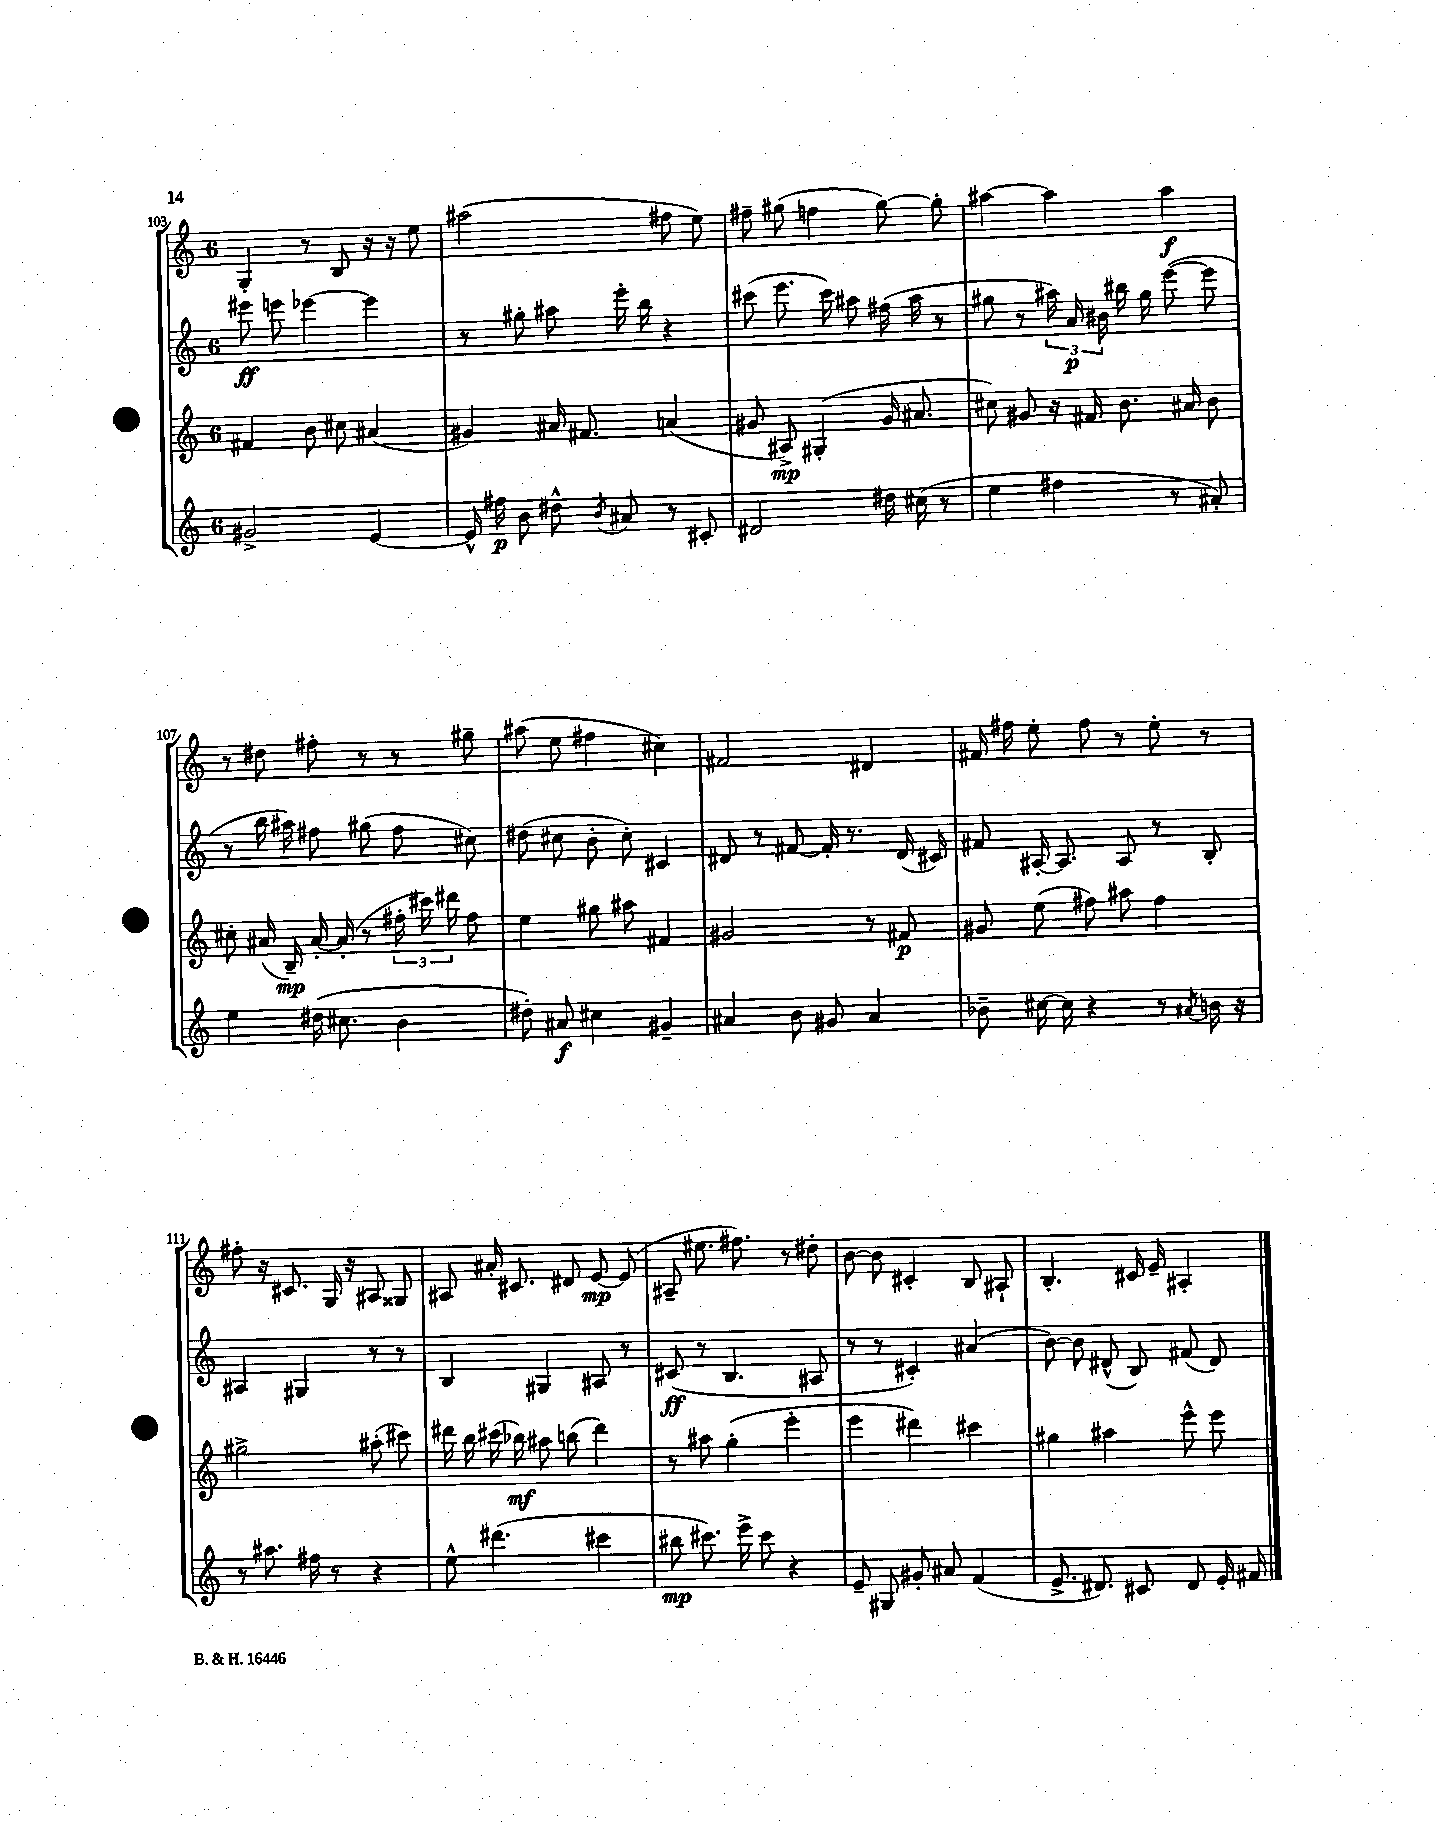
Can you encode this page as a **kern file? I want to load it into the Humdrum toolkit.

**kern	**kern	**kern	**kern
*staff4	*staff3	*staff2	*staff1
*clefG2	*clefG2	*clefG2	*clefG2
*k[]	*k[]	*k[]	*k[]
*M6/8	*M6/8	*M6/8	*M6/8
2g#^	4f#	8eee#	4G'
.	.	8eee	.
.	8b	[4eee-	8r
.	8cc#	.	8B
[4e	(4a#	4eee-]	16r
.	.	.	16r
.	.	.	8ee
=	=	=	=
16e^^]	4g#)	8r	(2aa#
16ff#	.	.	.
8b	.	8gg#'	.
8dd#^^	16a#	8aa#	.
.	8.f#	.	.
8qb	.	.	.
8a#	.	16eee'	.
.	.	16bb	.
8r	(4a	4r	8ff#
8c#'	.	.	8ee)
=	=	=	=
2d#	8g#	(8ccc#	8ff#~
.	8A#^)	8.eee	(8gg#
.	(4G#'	.	4ff
.	.	16ccc#)	.
.	.	8aa#	.
16dd#	16g#	(16ff#	[8gg#)
(16cc#	8.a#	16aa#	.
8r	.	8r	8gg#']
=	=	=	=
4ee	8cc#)	8gg#	[4aa#
.	8g#	8r	.
4ff#	16r	24aa#)	4aa#]
.	.	24a	.
.	16f#	.	.
.	.	24b#	.
.	8.b	16bb#	.
.	.	16gg#	.
8r	.	([8eee	4aa#
.	16a#	.	.
8a#')	8b	8eee]	.
=	=	=	=
4ee	8cc#'	8r	8r
.	(16a#	16bb	8dd#
.	16B~)	16aa#)	.
(16dd#	[16a#'	8ff#	8ff#'
8.cc#	(16a#']	.	.
.	8r	(8gg#	8r
4b	24ff#'	8ff#	8r
.	24ccc#)	.	.
.	24ddd#	.	.
.	8ff#	8cc#)	8gg#~
=	=	=	=
8dd#')	4ee	(8dd#	(8aa#
8a#	.	8cc#	8ee
4cc#	8gg#	8b'	4ff#
.	8aa#	8cc#')	.
4g#~	4f#	4c#	4cc#)
=	=	=	=
4a#	2g#	8d#	2f#
.	.	8r	.
8b	.	[8f#	.
8g#	.	16f#']	.
.	.	8.r	.
4a#	8r	.	4d#
.	8f#	(16d#	.
.	.	16c#)	.
=	=	=	=
8b-~	8g#	8f#	16f#
.	.	.	16ff#
[16cc#	(8ee	[16A#'	8ee'
16cc#]	.	8.A#]	.
4r	8ff#)	.	8ff#
.	8aa#	8A#	8r
8r	4ff#	8r	8ee'
8qa#	.	.	.
16b	.	8B'	8r
16r	.	.	.
=	=	=	=
8r	2gg#^	4A#	8ff#'
8.aa#	.	.	16r
.	.	.	8.c#
.	.	4G#	.
16ff#	.	.	.
8r	.	.	16G
.	.	.	16r
4r	(8aa#'	8r	8A#
.	8ccc#)	8r	8G##
=	=	=	=
8ee^^	16ddd#	4B	8A#
.	16bb	.	.
(4.ddd#	(16ccc#	.	16a#'
.	16bb-)	.	8.c#
.	8aa#	4G#	.
.	(8bb	.	8d#
4ccc#	4ddd#)	8A#	[8e
.	.	8r	(8e]
=	=	=	=
8bb#	8r	(8c#	8A#~
8.ccc#)	8aa#	8r	8.ee#
.	(4gg'	4.B	.
16eee^	.	.	8.ff#)
8ccc#	.	.	.
4r	4eee'	.	8r
.	.	8A#	8dd#'
=	=	=	=
8e~	4eee	8r	[8b
8G#	.	8r	8b]
8g#'	4ddd#)	4c#')	4c#'
8a#	.	.	.
(4f	4ccc#	(4a#	8B
.	.	.	8A#`
=	=	=	=
8.e^	4gg#	[8b)	4.B'
.	.	8b]	.
8.d#)	.	.	.
.	4aa#	(8d#^^	.
8c#	.	8B)	16c#
.	.	.	16e~
8d#	8eee^^	(8f#	4A#'
16e'	8eee	8d#)	.
16f#	.	.	.
==	==	==	==
*-	*-	*-	*-
